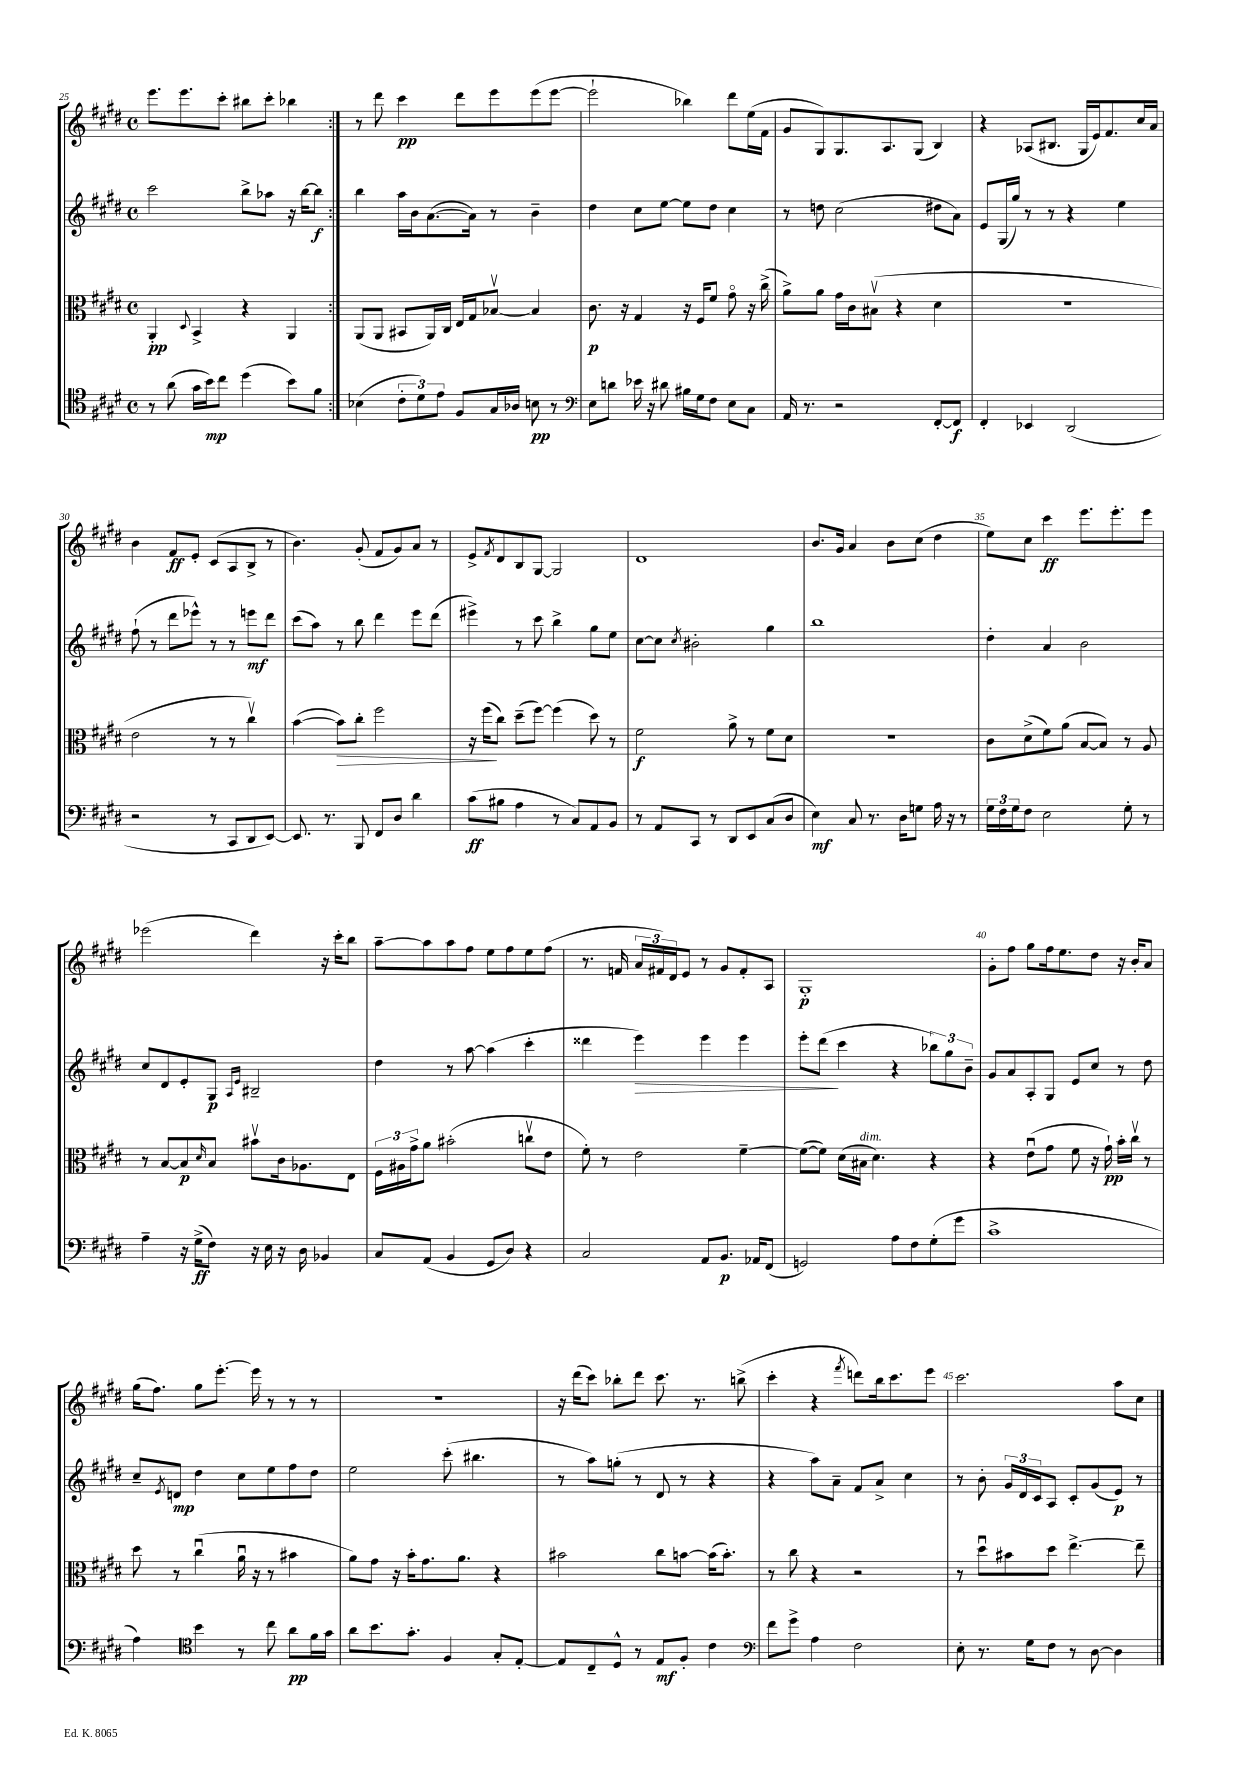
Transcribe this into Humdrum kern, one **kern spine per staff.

**kern	**kern	**kern	**kern
*staff4	*staff3	*staff2	*staff1
*clefC4	*clefC3	*clefG2	*clefG2
*k[f#c#g#d#]	*k[f#c#g#d#]	*k[f#c#g#d#]	*k[f#c#g#d#]
*M4/4	*M4/4	*M4/4	*M4/4
*met(c)	*met(c)	*met(c)	*met(c)
8r	4AA'	2ccc#	8.eee
(8a	.	.	.
.	.	.	8.eee
.	8qqD#	.	.
16g#	4BB^	.	.
16b)	.	.	.
8cc#	.	.	8ccc#'
(4dd#	4r	8bb^	8bb#
.	.	8aa-	8ccc#'
8b)	4AA	16r	4bb-
.	.	[16bb	.
8f#	.	8bb]	.
=:|!	=:|!	=:|!	=:|!
(4B-	(8AA	4bb	8r
.	8AA	.	8ddd#
12c#'	8BB#	16aa	4ccc#
.	.	16b	.
12d#)	.	.	.
.	16AA)	([8.a	.
12e	.	.	.
.	16C#	.	.
8F#	16E	.	8ddd#
.	16G#	16a])	.
16G#	[8B-v	8r	8eee
16A-	.	.	.
8B	4B-]	4b~	(8eee
8r	.	.	[8eee
=	=	=	=
*clefF4	*	*	*
8E	8.c#	4dd#	2eee`]
8d	.	.	.
.	16r	.	.
16e-	4G#	8cc#	.
16r	.	.	.
8d#	.	[8ee	.
16B#	16r	8ee]	4bb-)
16G#	16F#	.	.
8F#	8f#	8dd#	.
8E	8g#o	4cc#	8ddd#
8C#	16r	.	(16ee
.	(16cc#^	.	16f#
=	=	=	=
16AA	8a^)	8r	8g#
8.r	.	.	.
.	8a	8dd	8G#)
2r	16g#	(2cc#	8.G#
.	16c#	.	.
.	(8B#v	.	.
.	.	.	8.A
.	4r	.	.
.	.	.	(8G#
[8FF#'	4d#	8dd#	4B)
8FF#]	.	8a)	.
=	=	=	=
4FF#'	1r	8e	4r
.	.	(16G#	.
.	.	16gg#)	.
4EE-	.	8r	(8A-
.	.	8r	8.B#
(2DD#	.	4r	.
.	.	.	16G#
.	.	.	16e)
.	.	.	8.f#
.	.	4ee	.
.	.	.	16cc#
.	.	.	16a
=	=	=	=
2r	2e	(8ff#`	4b
.	.	8r	.
.	.	8ddd#	8f#
.	.	8eee-^^)	8e'
8r	8r	8r	(8c#
8CC#	8r	8r	8A
8DD#	4cc#v)	8eee	8B^
[8EE)	.	8ddd#	8r
=	=	=	=
8.EE]	([4b	(8ccc#	4.b)
.	.	8aa)	.
8.r	.	.	.
.	8b])	8r	.
8BBB	8cc#'	8bb	(8g#'
8FF#	2ff#	4ddd#	8f#
8D#	.	.	8g#)
4d#	.	8eee	8a
.	.	(8ddd#	8r
=	=	=	=
(8c#	16r	4eee#^)	8e^
.	(16ff#	.	.
.	.	.	8qf#
8B#	8cc#)	.	8d#
4A	(8dd#~	8r	8B
.	[8ff#)	8ccc#	[8G#
8r	(4ff#]	4bb^	2G#]
8C#)	.	.	.
8AA	8dd#)	8gg#	.
8BB	8r	8ee	.
=	=	=	=
8r	2f#	[8cc#	1d#
8AA	.	8cc#]	.
.	.	8qcc#	.
8CC#	.	2b#'	.
8r	.	.	.
8DD#	8a^	.	.
8EE	8r	.	.
(8C#	8f#	4gg#	.
8D#	8d#	.	.
=	=	=	=
4E)	1r	1bb	8.b
.	.	.	16g#
8C#	.	.	4a
8.r	.	.	.
.	.	.	8b
16D#	.	.	.
8G	.	.	(8cc#
16A	.	.	4dd#
16r	.	.	.
8r	.	.	.
=	=	=	=
24G#	8c#	4dd#'	8ee)
24F#	.	.	.
24G#	.	.	.
8F#	(8d#^	.	8cc#
2E	8f#)	4a	4ccc#
.	(8a	.	.
.	[8B	2b	8.eee
.	8B])	.	.
.	.	.	8.eee'
8G#'	8r	.	.
8r	8A	.	8eee
=	=	=	=
4A~	8r	8cc#	(2eee-
.	[8B	8d#	.
16r	8B]	8e'	.
(16G#^	.	.	.
.	16qqd#	.	.
8F#)	8B	8G#	.
.	.	16qqA	.
.	.	16qqe	.
16r	8b#v	2B#~	4ddd#)
16E	.	.	.
16r	16c#	.	.
16D#	8.A-	.	.
4BB-	.	.	16r
.	.	.	16ccc#'
.	8E	.	8bb
=	=	=	=
8C#	24F#	4dd#	[8aa~
.	24A#	.	.
.	24g#^	.	.
(8AA	8a	.	8aa]
4BB	(2b#'	8r	8aa
.	.	[8aa	8ff#
8GG#	.	(4aa]	8ee
8D#)	.	.	8ff#
4r	8ccv	4ccc#'	8ee
.	8e	.	(8ff#
=	=	=	=
2C#	8f#')	4ddd##	8.r
.	8r	.	.
.	.	.	16f
.	2e	4eee)	24a
.	.	.	24f#)
.	.	.	24d#
.	.	.	8e
8AA	.	4eee	8r
8.BB	.	.	8g#
.	[4f#~	4eee	8f#'
16AA-	.	.	.
(8FF#	.	.	8A
=	=	=	=
2GG)	(8f#_	8eee'	1G#'
.	8f#])	(8ddd#	.
.	(16d#	4ccc#	.
.	16B#	.	.
.	4.d#)	.	.
8A	.	4r	.
8F#	.	.	.
(8G#'	4r	12bb-)	.
.	.	12gg#	.
8g#	.	.	.
.	.	12b~	.
=	=	=	=
1c#^	4r	8g#	8g#'
.	.	8a	8ff#
.	(8eu	8A'	8gg#
.	8g#	8G#	16ff#
.	.	.	8.ee
.	8f#	8e	.
.	16r	8cc#	8dd#
.	16g#`)	.	.
.	16b'	8r	16r
.	16cc#v	.	16b'
.	8r	8dd#	8a
=	=	=	=
4A)	8dd#	8cc#~	(16gg#
.	.	.	8.ff#)
.	.	8qe	.
.	8r	8d	.
*clefC4	*	*	*
4b	(4cc#u	4dd#	8gg#
.	.	.	[8.eee'
8r	16au	8cc#	.
.	16r	.	16eee]
8cc#	8r	8ee	8r
8a	4b#	8ff#	8r
16f#	.	8dd#	8r
16g#	.	.	.
=	=	=	=
8a	8a)	2ee	1r
8.b	8g#	.	.
.	16r	.	.
8.g#'	16b'	.	.
.	8.g#	.	.
4F#	.	(8ccc#'	.
.	8.a	.	.
.	.	4.bb#	.
8G#'	4r	.	.
[8E'	.	.	.
=	=	=	=
8E]	2b#	8r	16r
.	.	.	(16ddd#
8C#~	.	8aa)	8ccc#)
8D#^^	.	(8gg'	8bb-'
8r	.	8r	8ddd#
8E	8cc#	8d#	8.ccc#
8F#'	[8b	8r	.
.	.	.	8.r
4c#	(16b]	4r	.
.	8.b')	.	.
.	.	.	(8bb^
=	=	=	=
*clefF4	*	*	*
8f#	8r	4r	4ccc#'
8g#^	8cc#	.	.
4A	4r	8aa)	4r
.	.	8a~	.
.	.	.	8qfff#
2F#	2r	8f#	8ddd)
.	.	8a^	16bb
.	.	.	8.ccc#
.	.	4cc#	.
.	.	.	8eee
=	=	=	=
8E'	8r	8r	2.ccc#
8.r	8dd#u	8b'	.
.	8b#	24g#	.
.	.	24d#	.
16G#	.	.	.
.	.	24c#	.
8F#	8dd#	8A	.
8r	[4.ee^	8c#'	.
[8D#	.	(8g#	.
4D#]	.	8e)	8aa
.	8ee~]	8r	8cc#
==	==	==	==
*-	*-	*-	*-
